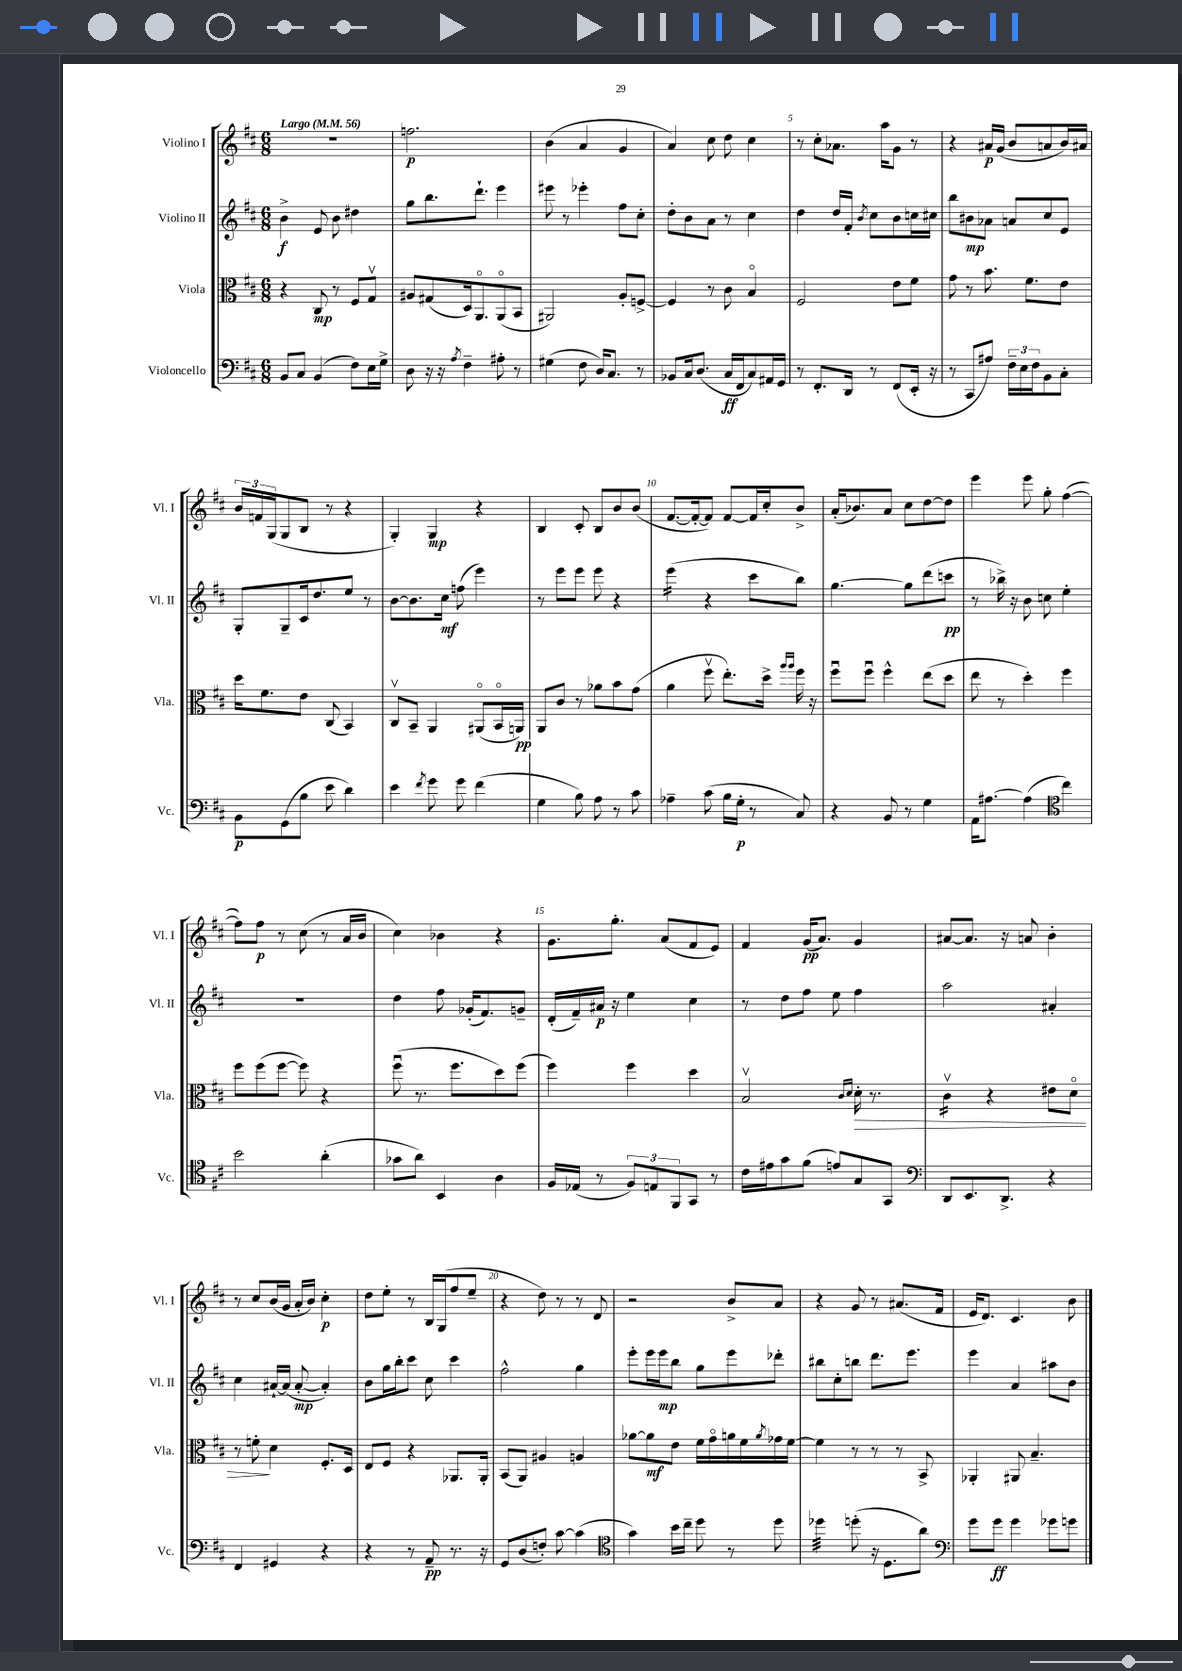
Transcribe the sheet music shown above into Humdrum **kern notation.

**kern	**kern	**kern	**kern
*staff4	*staff3	*staff2	*staff1
*clefF4	*clefC3	*clefG2	*clefG2
*k[f#c#]	*k[f#c#]	*k[f#c#]	*k[f#c#]
*M6/8	*M6/8	*M6/8	*M6/8
*MM56	*MM56	*MM56	*MM56
8BB/L	4r	4b^\	2.r
8C#/J	.	.	.
(4BB/	8C#/	8e/	.
.	8r	8b\	.
8F#\L)	8F#/L	4dd#\	.
16E\L	8Gv/J	.	.
16G^\JJ	.	.	.
=	=	=	=
8D\	8A#/L	8gg\L	2.ff\
16r	(8G#/	8.bb\	.
16r	.	.	.
8qA/	.	.	.
4F#~\	16D/k)	.	.
.	8.AAo/	8.ddd`\J	.
8A#'\	(8AAo/	4eee\	.
8r	8BB/J	.	.
=	=	=	=
(4G#\	2AA#/)	8eee#\	(4b\
.	.	8r	.
8F#\	.	4eee-'\	4a/
16D/LK)	.	.	.
8.C#/J	.	.	.
.	8A'/L	8ff#\L	4g/
8r	[8F^/J	8cc#'\J	.
=	=	=	=
8BB-/L	4F/]	8dd'\L	4a/)
16C#/k	.	8b\	.
(8.D/J	.	.	.
.	8r	8a\J	8cc#\
16C#/LL	8c#\	8r	8dd\
16FF#/J	.	.	.
8C#/)	4Bo/	4cc#\	4cc#\
16AA#/L	.	.	.
16GG/JJ	.	.	.
=	=	=	=
8r	2F#/	4dd\	8r
8.FF#'/L	.	.	8cc#'\L
.	.	16dd/LL	8.a-\J
16DD/Jk	.	16f#'/JJ	.
.	.	8qb/	.
8r	.	8cc#\L	.
.	.	.	16aa\LK
(8FF#/L	8e\L	8b\	8g\J
16EE'/Jk	8f#\J	16cc\L	8r
16r	.	16cc#\JJ	.
=	=	=	=
8r	8g\	8bb\L	4r
8CC#/L	8r	8b#\	.
8A#/J)	8.b\	8a-\J	16a#/LL
.	.	.	(16g/JJ
24F#~\LL	.	8a/L	8b/L
24E\	.	.	.
.	8.f#\L	.	.
24F#\J	.	.	.
8BB\	.	8cc#/	8a/
8C#'\J	8e\J	8e/J	16b/L)
.	.	.	16a#/JJ
=	=	=	=
8BB\L	16dd\LK	8G'/L	24b/LL
.	.	.	24f/
.	8.f#\	.	.
.	.	.	(24G/J
(8GG\	.	8G~/	8G/
8B\J	8e\J	16c#/k	8B/J
.	.	8.dd/	.
8e\	(8C#/	.	8r
4d\)	4BB/)	8ee/J	4r
.	.	8r	.
=	=	=	=
4e\	8C#v/L	[8b\L	4G'/)
.	8BB~/J	8.b\]	.
8qf#/	.	.	.
8g\	4AA/	.	4G/
.	.	16cc#\Jk	.
8g\	.	(8ff\	.
(4f#\	(8AA#o/L	4eee\)	4r
.	16BBo/L	.	.
.	16AA/JJ)	.	.
=	=	=	=
4G\	8AA/L	8r	4B/
.	8c#/J	8eee\L	.
8B\)	8r	8eee\J	8c#'/
8A\	8a-\L	8eee\	8B/L
8r	8b\	4r	8b/
8c#\	(8g\J	.	(8b/J
=	=	=	=
4A-~\	4a\	(4eee\	[8.f#/L
.	.	.	16f#'/_k
(8c#\	8ff#v\	4r	8f#/]J)
16B\LL	8.ee'\L)	.	[8f#/L
16G'\JJ	.	.	.
8r	.	8ccc#\L	16f#/]L
.	16dd^\Jk	.	16cc#'/J
.	16qqaa/LL	.	.
.	16qqaa/JJ	.	.
8C#/)	16ff#\	8bb\J)	8b^/J
.	16r	.	.
=	=	=	=
4r	8ff#u\L	[4.gg\	(16a'/LK
.	.	.	8.b-/)
.	8ff#u\J	.	.
8BB/	4ff#^^\	.	8a/J
8r	.	8gg\]L	8cc#\L
4G\	(8ee\L	(8ddd\	[8dd\
.	8dd\J	8ccc\J	8dd\]J
=	=	=	=
16AA\LK	8ee\	8r	4eee\
[8.A#\J	.	.	.
.	8r	16bb-^\)	.
.	.	16r	.
(4A#\]	4dd'\)	8b\	8eee\
.	.	8cc\	8gg'\
*clefC4	*	*	*
4cc#\)	4ff#\	4ee'\	([4ff#\
=	=	=	=
2b\	8ff#\L	2.r	8ff#\]L)
.	(8ff#\	.	8ff#\J
.	[8ff#\J	.	8r
.	8ff#\])	.	(8cc#\
(4a'\	4r	.	8r
.	.	.	16a/LL
.	.	.	16b/JJ
=	=	=	=
8g-\L	(8ff#u\	4dd\	4cc#\)
8a\J)	8.r	.	.
4BB/	.	8ff#\	4b-\
.	8.ff#\L	.	.
.	.	(16g-'/LK	.
.	.	8.f#/)	.
4A\	8dd\)	.	4r
.	(8ff#\J	8g~/J	.
=	=	=	=
16F#/LL	4ff#\)	(16d'/LL	8.g\L
(16E-/JJ	.	16f#~/)	.
8r	.	16a#/JJ	.
.	.	16r	8.gg'\J
12F#/L)	4ff#\	4ee\	.
12E/	.	.	.
.	.	.	(8a/L
12FF#/	.	.	.
8GG/J	4dd\	4cc#\	8f#/
8r	.	.	8e/J)
=	=	=	=
16c#\LL	2Bv/	8r	4f#/
16e#\J	.	.	.
8g\	.	8dd\L	.
(8f#\J	.	8ff#\J	(16g/LK
.	.	.	8.a/J)
8e/L)	.	8ee\	.
.	16qqc#/LL	.	.
.	16qqd/JJ	.	.
8G/	16d'\	4ff#\	4g/
.	8.r	.	.
8GG/J	.	.	.
=	=	=	=
*clefF4	*	*	*
8DD/L	4c#v\	2aa\	[8a#/L
8.EE/	.	.	8.a#/]J
.	4r	.	.
8.DD^/J	.	.	16r
.	.	.	8a/
4r	8e#\L	4a#'/	4b'\
.	8do\J	.	.
=	=	=	=
4FF#/	8r	4cc#\	8r
.	8f'\	.	8cc#/L
4GG#/	4d\	[16a#`/LL	(16b/L
.	.	(16a#/]JJ	16g/JJ
.	.	[8a#'/	16a'/LL
.	.	.	16b/JJ)
4r	8.F#'/L	4a#'/])	4cc#'\
.	16D/Jk	.	.
=	=	=	=
4r	8E/L	8b\L	8dd\L
.	8F#/J	16gg\L	8ee'\J
.	.	16bb'\J	.
8r	4r	8ccc#\J	8r
8AA~/	.	8cc#\	16B/LL
.	.	.	(16G/J
8.r	8.AA-/L	4ccc#\	8ff#/
.	.	.	8ee~/J
16r	16AA-'/Jk	.	.
=	=	=	=
8GG/L	(8BB/L	2ff#^^\	4r
(8D/	8AA/J)	.	.
8F'/J)	4A#/	.	8dd\)
[8c#\	.	.	8r
(4c#\]	4A/	4gg\	8r
.	.	.	8d/
=	=	=	=
*clefC4	*	*	*
4g\)	[8a-\L	8eee'\L	2r
.	8a-\]	16eee\L	.
.	.	16eee\J	.
16b\LL	8e\J	8bb\J	.
16cc#~\JJ	.	.	.
8dd\	16f#\LL	8gg\L	.
.	16go\	.	.
8r	16a\	8eee\	8b^/L
.	16f#\	.	.
.	8qa/	.	.
8dd\	16g-\	8ddd-'\J	8a/J
.	[16f#\JJ	.	.
=	=	=	=
4dd-\	4f#\]	8bb#\L	4r
.	.	8cc#'\	.
(8dd'\	8r	8bb\J	8g/
16r	8r	8.ddd\L	8r
8.D\L	.	.	.
.	8r	.	(8.a#/L
.	.	8.eee\J	.
8a\J)	8BB^/	.	.
.	.	.	16f#/Jk
=	=	=	=
*clefF4	*	*	*
8g\L	4AA-'/	4eee\	16e/LK
.	.	.	8.d/J)
8g\J	.	.	.
4g\	8AA#/	4a/	4.c#/
.	4.B~/	.	.
8g-\L	.	8aa#\L	.
8g\J	.	8b\J	8b\
==	==	==	==
*-	*-	*-	*-
